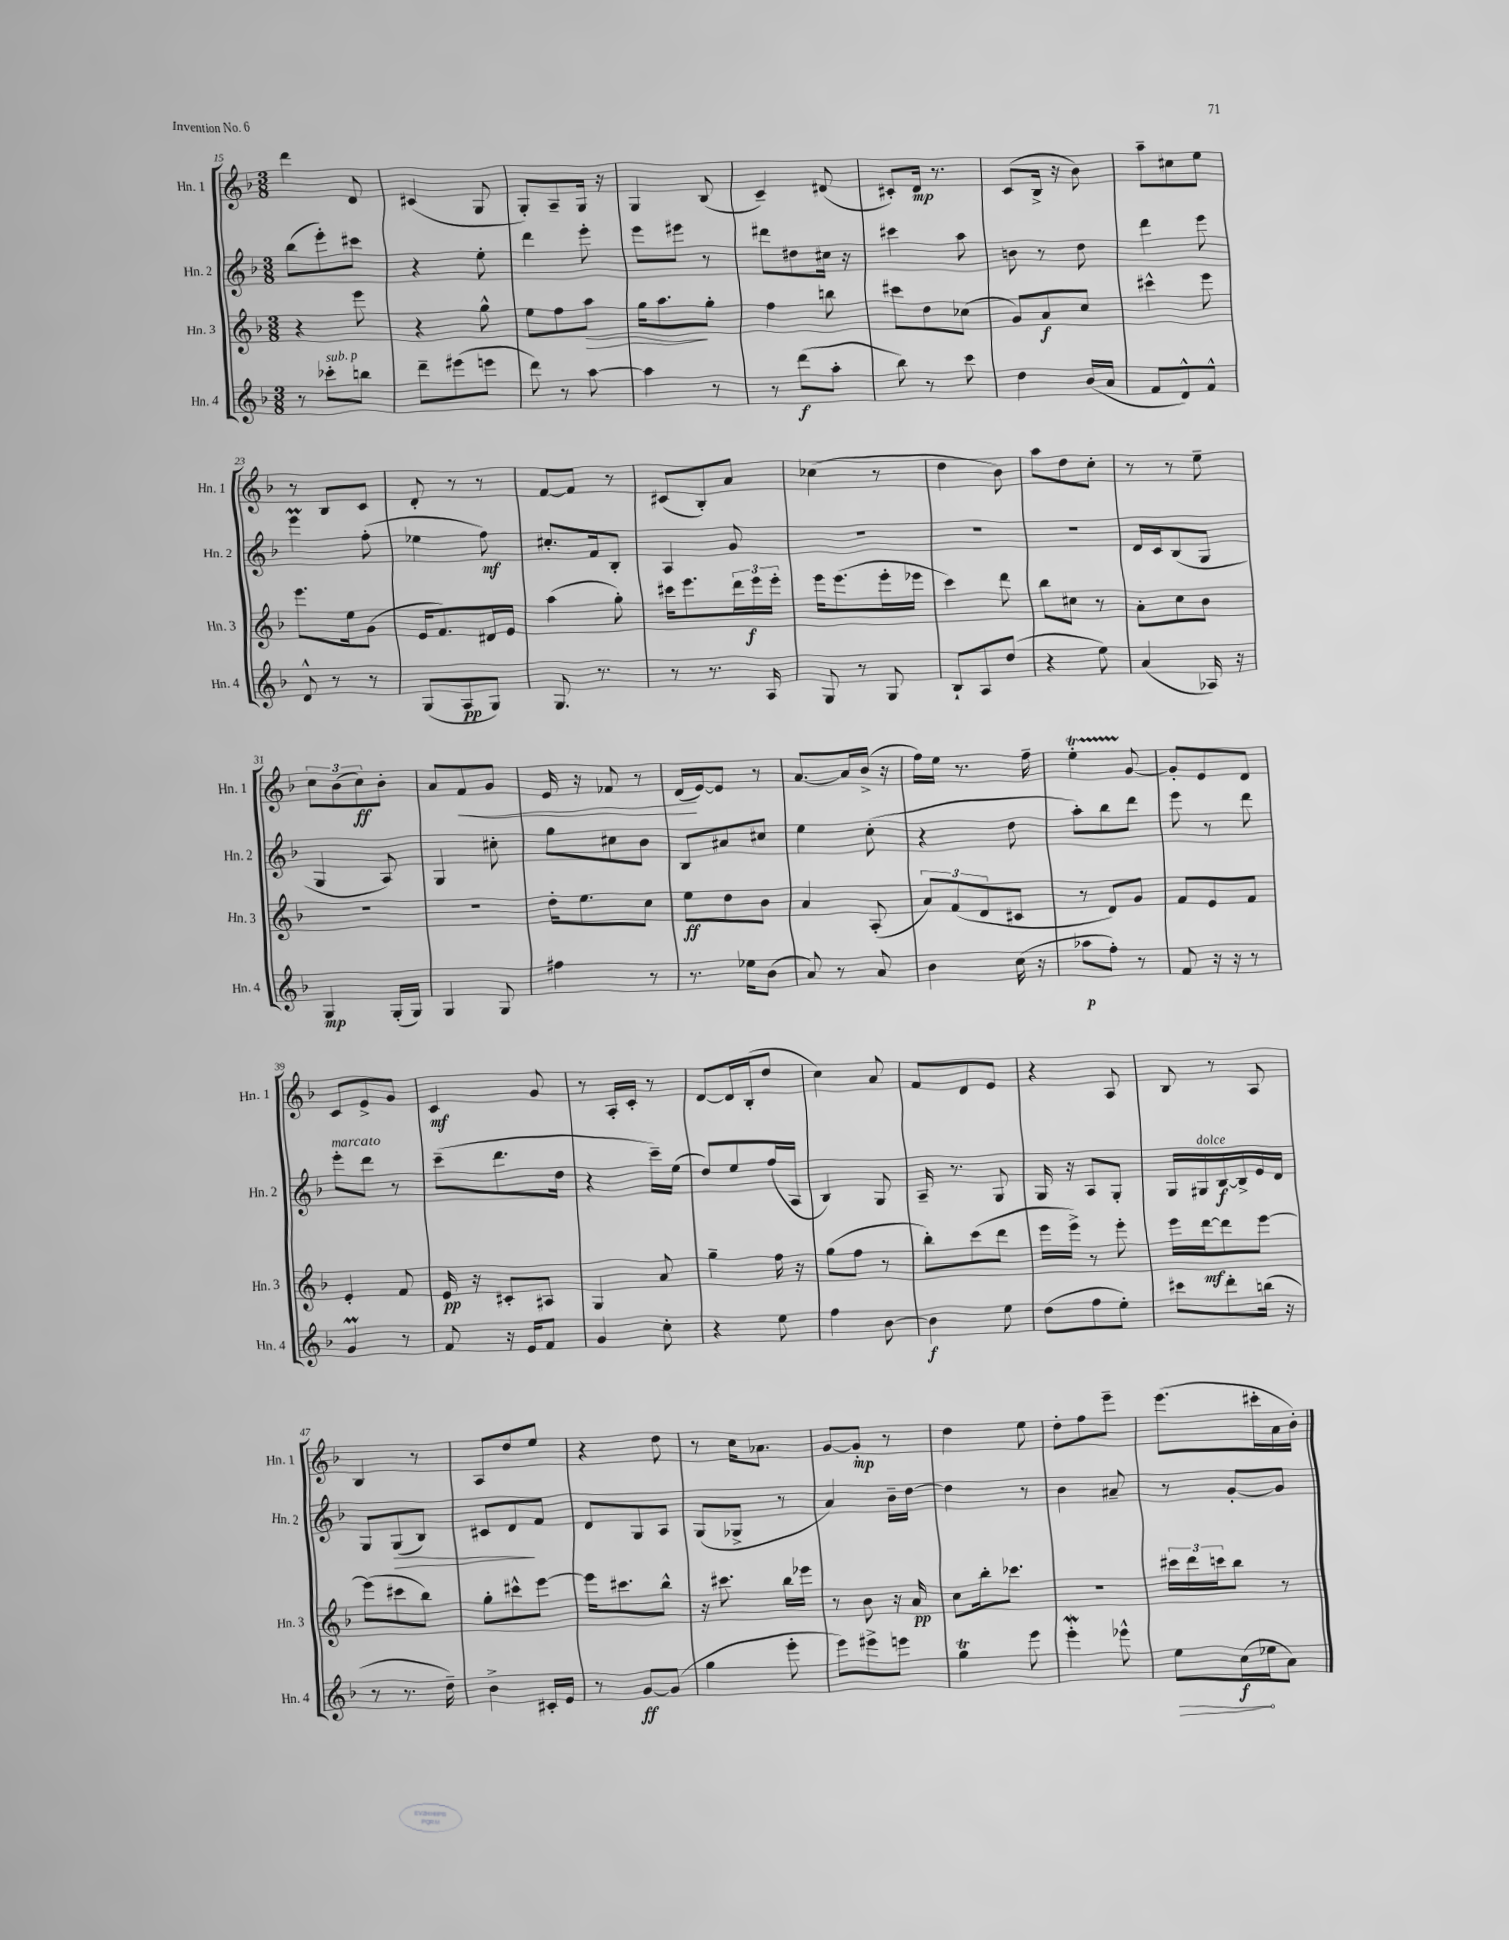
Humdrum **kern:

**kern	**kern	**kern	**kern
*staff4	*staff3	*staff2	*staff1
*clefG2	*clefG2	*clefG2	*clefG2
*k[b-]	*k[b-]	*k[b-]	*k[b-]
*M3/8	*M3/8	*M3/8	*M3/8
8r	4r	(8bb-	4ddd
8ccc-'	.	8eee')	.
8bb	8eee	8ccc#	8d
=	=	=	=
8ddd~	4r	4r	(4c#
(8eee#	.	.	.
8eee	8gg^^	8ee'	8G
=	=	=	=
8ddd)	8ee	4ddd	8G')
8r	8ff	.	8A~
[8aa	8aa	8eee'	16G
.	.	.	16r
=	=	=	=
4aa]	16gg	8eee	4G
.	8.aa	.	.
.	.	8eee#	.
8r	8gg'	8r	(8B-
=	=	=	=
8r	4ff	8ddd#	4c~)
(8ddd	.	8dd#	.
8aa'	8bb	16cc#	(8d#
.	.	16r	.
=	=	=	=
8bb-)	8ccc#	4ccc#	8c#')
8r	8dd	.	16d
.	.	.	8.r
8ccc	(8cc-	8aa	.
=	=	=	=
4dd	8g)	8b	(8c
.	8a	8r	16B-^
.	.	.	16r
(16b-	8cc	8dd	8b-)
16a	.	.	.
=	=	=	=
8f	4ccc#^^	4ddd	8aa~
8d^^)	.	.	8cc#
8f^^	8eee	8eee	8ee
=	=	=	=
8d^^	8.eee	4eee	8r
8r	.	.	8B-
.	16ee	.	.
8r	(8g	(8ff'	8c
=	=	=	=
(8G	16e	4ee-	8d'
.	8.f)	.	.
8A	.	.	8r
8G)	16d#	8ff)	8r
.	16e	.	.
=	=	=	=
8.G	(4aa	8.cc#'	[8f
.	.	.	8f]
8.r	.	16f	.
.	8gg')	8B-'	8r
=	=	=	=
8r	16ccc#	4A	(8c#
.	8.eee	.	.
8.r	.	.	8B-')
.	24ddd	8g	8a
.	24eee	.	.
16A	.	.	.
.	24eee'	.	.
=	=	=	=
8G	16eee	4.r	(4cc-
.	(8.eee	.	.
8r	.	.	.
8G	16eee'	.	8r
.	16eee-	.	.
=	=	=	=
8B-`	4ccc)	4.r	4dd
8A	.	.	.
(8dd	8ddd	.	8b-)
=	=	=	=
4r	8bb-	4.r	8aa
.	8cc#	.	8dd
8ee)	8r	.	8cc'
=	=	=	=
(4a	8a'	16d	8r
.	.	16c	.
.	8cc	(8B-	8r
16A-)	8b-	8G	8ee~
16r	.	.	.
=	=	=	=
4G	4.r	4G	12cc
.	.	.	(12b-
.	.	.	12cc)
(16G'	.	8A)	8b-'
16G)	.	.	.
=	=	=	=
4G	4.r	4G	8a
.	.	.	8f
8G	.	8cc#'	8g
=	=	=	=
4ff#	16dd'	8gg	16e
.	8.ee	.	16r
.	.	8cc#	8f-
8r	8cc	8b-	8r
=	=	=	=
8.r	8ee	8B-	(16d
.	.	.	[16e)
.	8dd	8a#	8e]
16ee-	.	.	.
(8b-	8b-	8cc#	8r
=	=	=	=
8a)	4a	4ee	[8.a
8r	.	.	.
.	.	.	16a]
8a	(8A'	(8cc'	(16b-^
.	.	.	16r
=	=	=	=
4b-	12a)	4r	16ff)
.	.	.	16ee
.	(12f	.	.
.	.	.	8.r
.	12d	.	.
(16cc	8c#	8dd	.
16r	.	.	16ff~
=	=	=	=
8aa-	8r	8aa')	4ee'
8ff')	8d)	8bb-	.
8r	8g	8ddd	[8g
=	=	=	=
8f	8f	8eee	8g']
16r	8e	8r	8e
16r	.	.	.
8r	8f	8ddd	8d
=	=	=	=
4g	4e'	8eee'	8c
.	.	8ddd	8e^
8r	8f	8r	8g
=	=	=	=
8f	16e	(8ccc~	4c
.	16r	.	.
16r	8c#'	8.ddd	.
16e	.	.	.
8f	8A#	.	8g
.	.	16dd	.
=	=	=	=
4g	4G	4r	8r
.	.	.	16A'
.	.	.	16c'
8cc'	8a	16ccc~)	8r
.	.	(16ee	.
=	=	=	=
4r	4gg~	8dd)	[8d
.	.	8ee	16d]
.	.	.	(16B-'
8ee	16ff	(16ff	8dd
.	16r	16A	.
=	=	=	=
4ff	(8gg	4B-)	4cc)
.	8ff	.	.
[8b-	8r	8G	8a
=	=	=	=
4b-]	8bb-')	16A~	8f
.	.	8.r	.
.	(8ccc	.	8d
8ee	8ddd	8G	8e
=	=	=	=
(8dd	16eee	16G	4r
.	16eee^)	16r	.
8ff	8r	8A	.
8ee')	8eee'	8G'	8A
=	=	=	=
8ccc#	16eee	16G	8B-
.	[16ddd	16G#	.
8ddd'	8ddd]	[16B-	8r
.	.	16B-^]	.
(16bb	[8eee	16e	8A
16r	.	16d	.
=	=	=	=
8r	(8eee]	8G	4B-
8.r	8ccc#	(8G	.
.	8bb-)	8B-)	8r
16dd~)	.	.	.
=	=	=	=
4b-^	8gg'	8c#	8A
.	8ccc#^^	8d	8dd
16c#'	[8eee	8f	8ee
16e	.	.	.
=	=	=	=
8r	16eee]	8d	4r
.	8.ccc#	.	.
[8g	.	8G	.
(8g]	8bb-^^	8A	8dd
=	=	=	=
4gg	16r	(8G	8r
.	8.ccc#	.	.
.	.	8G-^	16cc
.	.	.	8.a-
8eee'	16bb-	8r	.
.	16eee-	.	.
=	=	=	=
8eee)	8r	4a)	[8g
8eee#^	8b-	.	8g']
8eee	16r	16b-~	8r
.	16a	[16dd	.
=	=	=	=
4gg	8cc	4dd]	4dd
.	16bb-'	.	.
.	8.ccc-	.	.
8eee	.	8r	8ee
=	=	=	=
4eee'	4.r	4b-	8dd'
.	.	.	8ff
8eee-^^	.	8a#~	8eee~
=	=	=	=
8ee	24ccc#	8r	(8.eee
.	24ddd	.	.
.	24ccc	.	.
(16cc	8bb-	[8g'	.
16ee-	.	.	16ccc#'
8a)	8r	8g]	16a
.	.	.	16b-')
==	==	==	==
*-	*-	*-	*-
